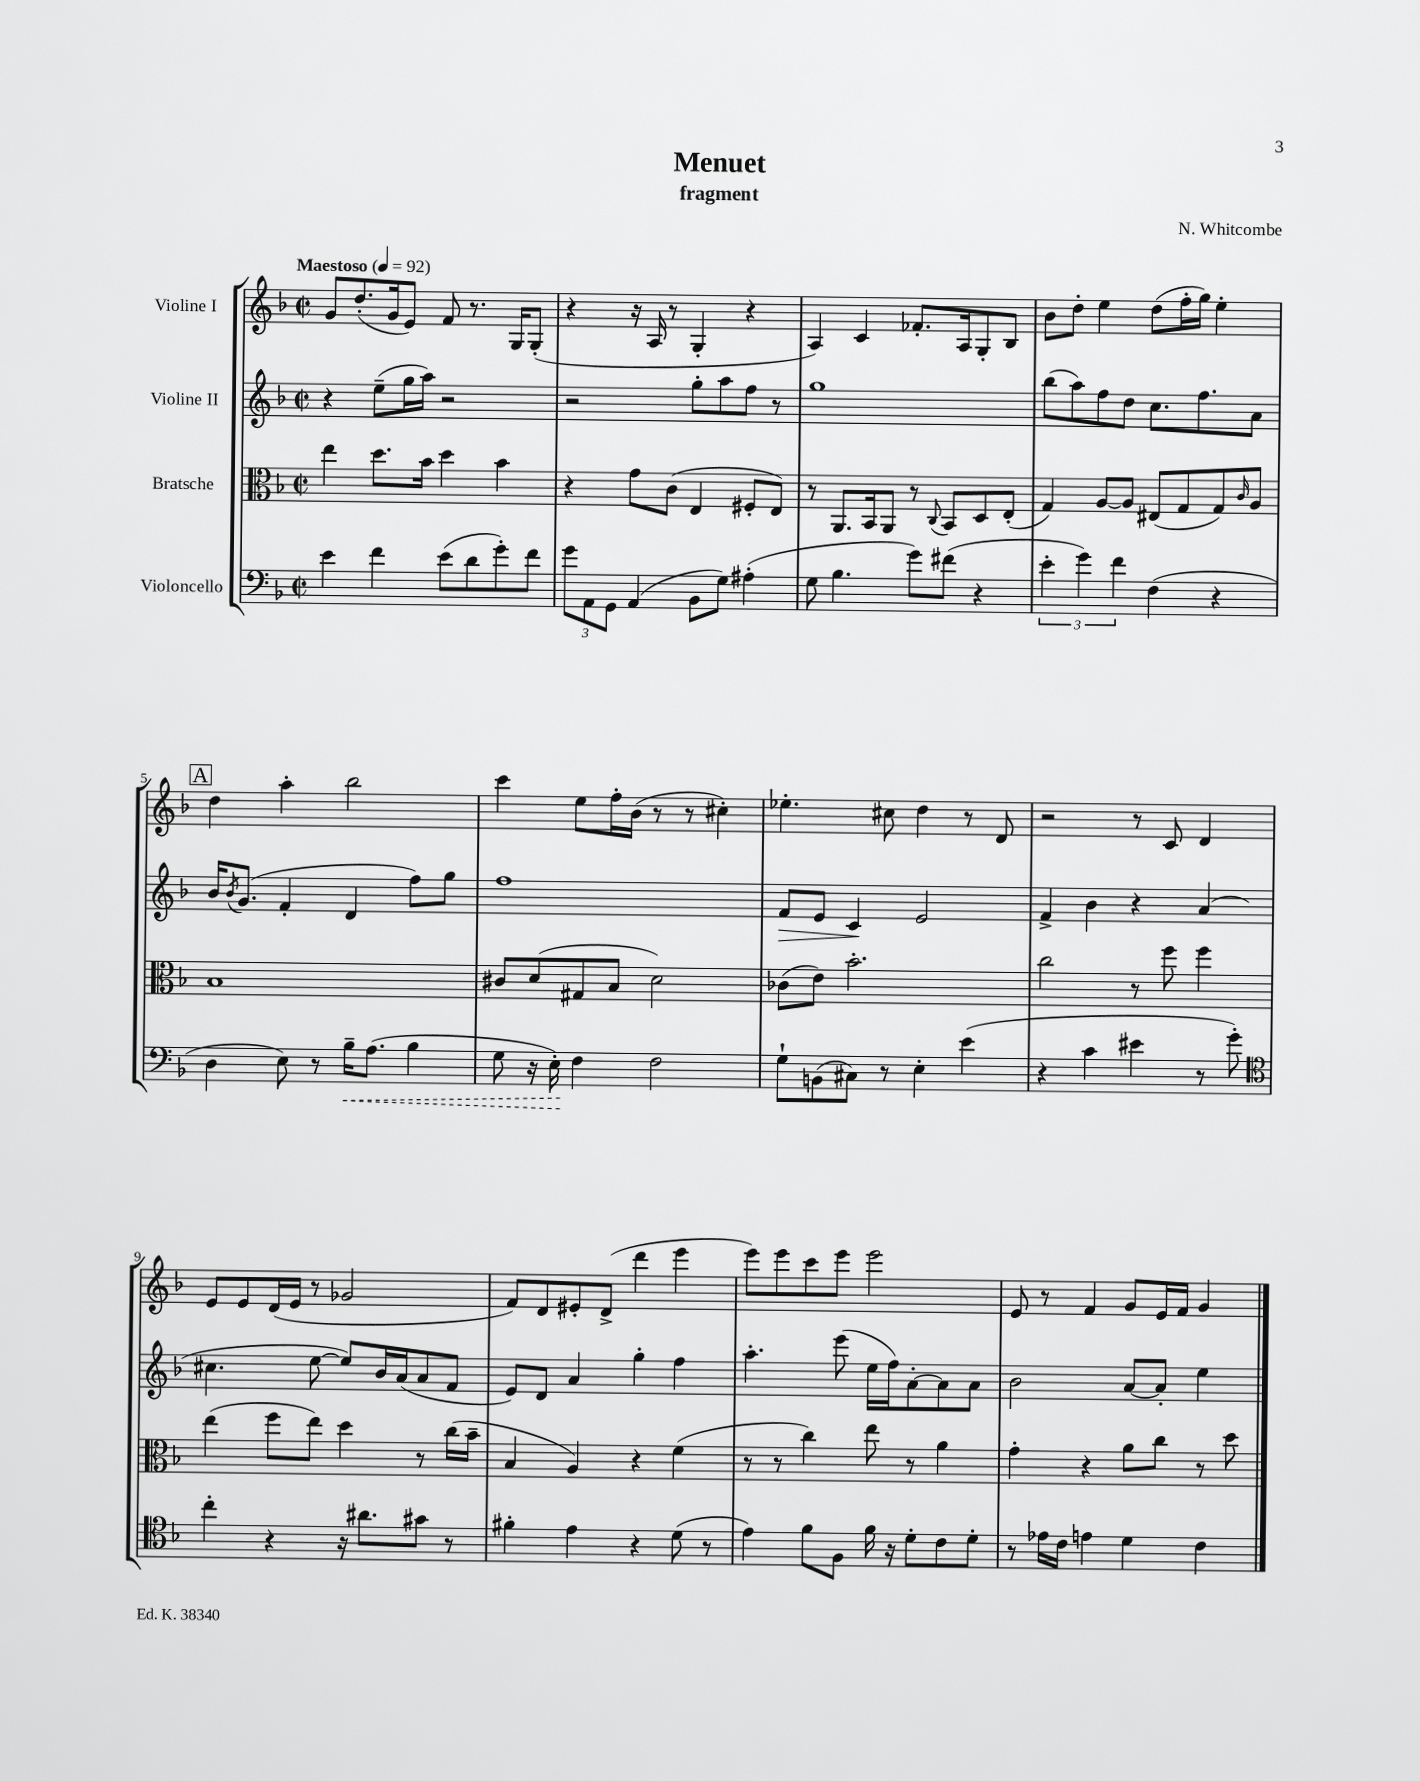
\header { title = "Menuet" composer = "N. Whitcombe" subtitle = "fragment" }
<<
\new StaffGroup <<
\new Staff = "s0" \with { instrumentName = "Violine I" } {
    \clef treble \key f \major \defaultTimeSignature \time 2/2 \tempo "Maestoso" 4 = 92
    g'8 d''8.-.( g'16 e'8) f'8 r8. g16 g8-.( |
    r4 r16 a16 r8 g4-. r4 |
    a4) c'4 fes'8.-. a16 g8-. bes8 |
    bes'8 d''8-. e''4 d''8( f''16-. g''16) e''4-. |
    \mark \markup { \box "A" } d''4 a''4-. bes''2 |
    c'''4 e''8 f''16-. bes'16( r8 r8 cis''4-.) |
    ees''4.-. cis''8 d''4 r8 d'8 |
    r2 r8 c'8 d'4 |
    e'8 e'8 d'16( e'16 r8 ges'2 |
    f'8) d'8 eis'8-. d'8->( d'''4 e'''4 |
    e'''8) e'''8 c'''8 e'''8 e'''2 |
    e'8 r8 f'4 g'8 e'16 f'16 g'4 \bar "|." |
}
\new Staff = "s1" \with { instrumentName = "Violine II" } {
    \clef treble \key f \major \defaultTimeSignature \time 2/2
    r4 e''8--( g''16 a''16) r2 |
    r2 g''8-. a''8 f''8 r8 |
    g''1 |
    bes''8( a''8) f''8 d''8 c''8. f''8. a'8 |
    \mark \markup { \box "A" } bes'16 \acciaccatura { bes'8 } g'8.( f'4-. d'4 f''8) g''8 |
    f''1 |
    f'8\> e'8 c'4\! e'2 |
    f'4-> bes'4 r4 a'4( |
    cis''4. e''8~ e''8) bes'16 a'16( a'8 f'8 |
    e'8) d'8 a'4 g''4-. f''4 |
    a''4.-. e'''8( e''16 f''16) a'8~-. a'8 a'8 |
    bes'2 a'8~ a'8-. e''4 \bar "|." |
}
\new Staff = "s2" \with { instrumentName = "Bratsche" } {
    \clef alto \key f \major \defaultTimeSignature \time 2/2
    e''4 d''8. bes'16 d''4 bes'4 |
    r4 g'8 c'8( e4 fis8-. e8) |
    r8 a,8. bes,16 a,8 r8 \appoggiatura { c8 } bes,8 d8 e8-.( |
    g4) a8~ a8 eis8( g8 g8) \grace { c'16 } a8 |
    \mark \markup { \box "A" } bes1 |
    cis'8 d'8( gis8 bes8 d'2) |
    ces'8( e'8) bes'2.-. |
    c''2 r8 f''8 f''4 |
    e''4( f''8 e''8) d''4 r8 c''16( bes'16-- |
    bes4 a4) r4 f'4( |
    r8 r8 c''4) e''8 r8 a'4 |
    g'4-. r4 a'8 c''8 r8 d''8 \bar "|." |
}
\new Staff = "s3" \with { instrumentName = "Violoncello" } {
    \clef bass \key f \major \defaultTimeSignature \time 2/2
    e'4 f'4 e'8( d'8 g'8-.) f'8 |
    \tuplet 3/2 { g'8 a,8 g,8 } a,4( bes,8 g8) ais4-.( |
    g8 bes4. g'8) fis'8( r4 |
    \tuplet 3/2 { e'4-. g'4) f'4 } f4( r4 |
    \mark \markup { \box "A" } d4 e8) r8 \once \override Hairpin.style = #'dashed-line bes16--\< a8.( bes4 |
    g8 r16 e16-.\!) f4 f2 |
    g8-! b,8( cis8) r8 e4-. e'4( |
    r4 c'4 eis'4 r8 g'8-.) |
    \clef tenor c''4-. r4 r16 ais'8. gis'8 r8 |
    fis'4-. e'4 r4 d'8( r8 |
    e'4) f'8 f8 f'16 r16 d'8-. c'8 d'8-. |
    r8 ees'16 c'16 e'4 d'4 c'4 \bar "|." |
}
>>
>>
